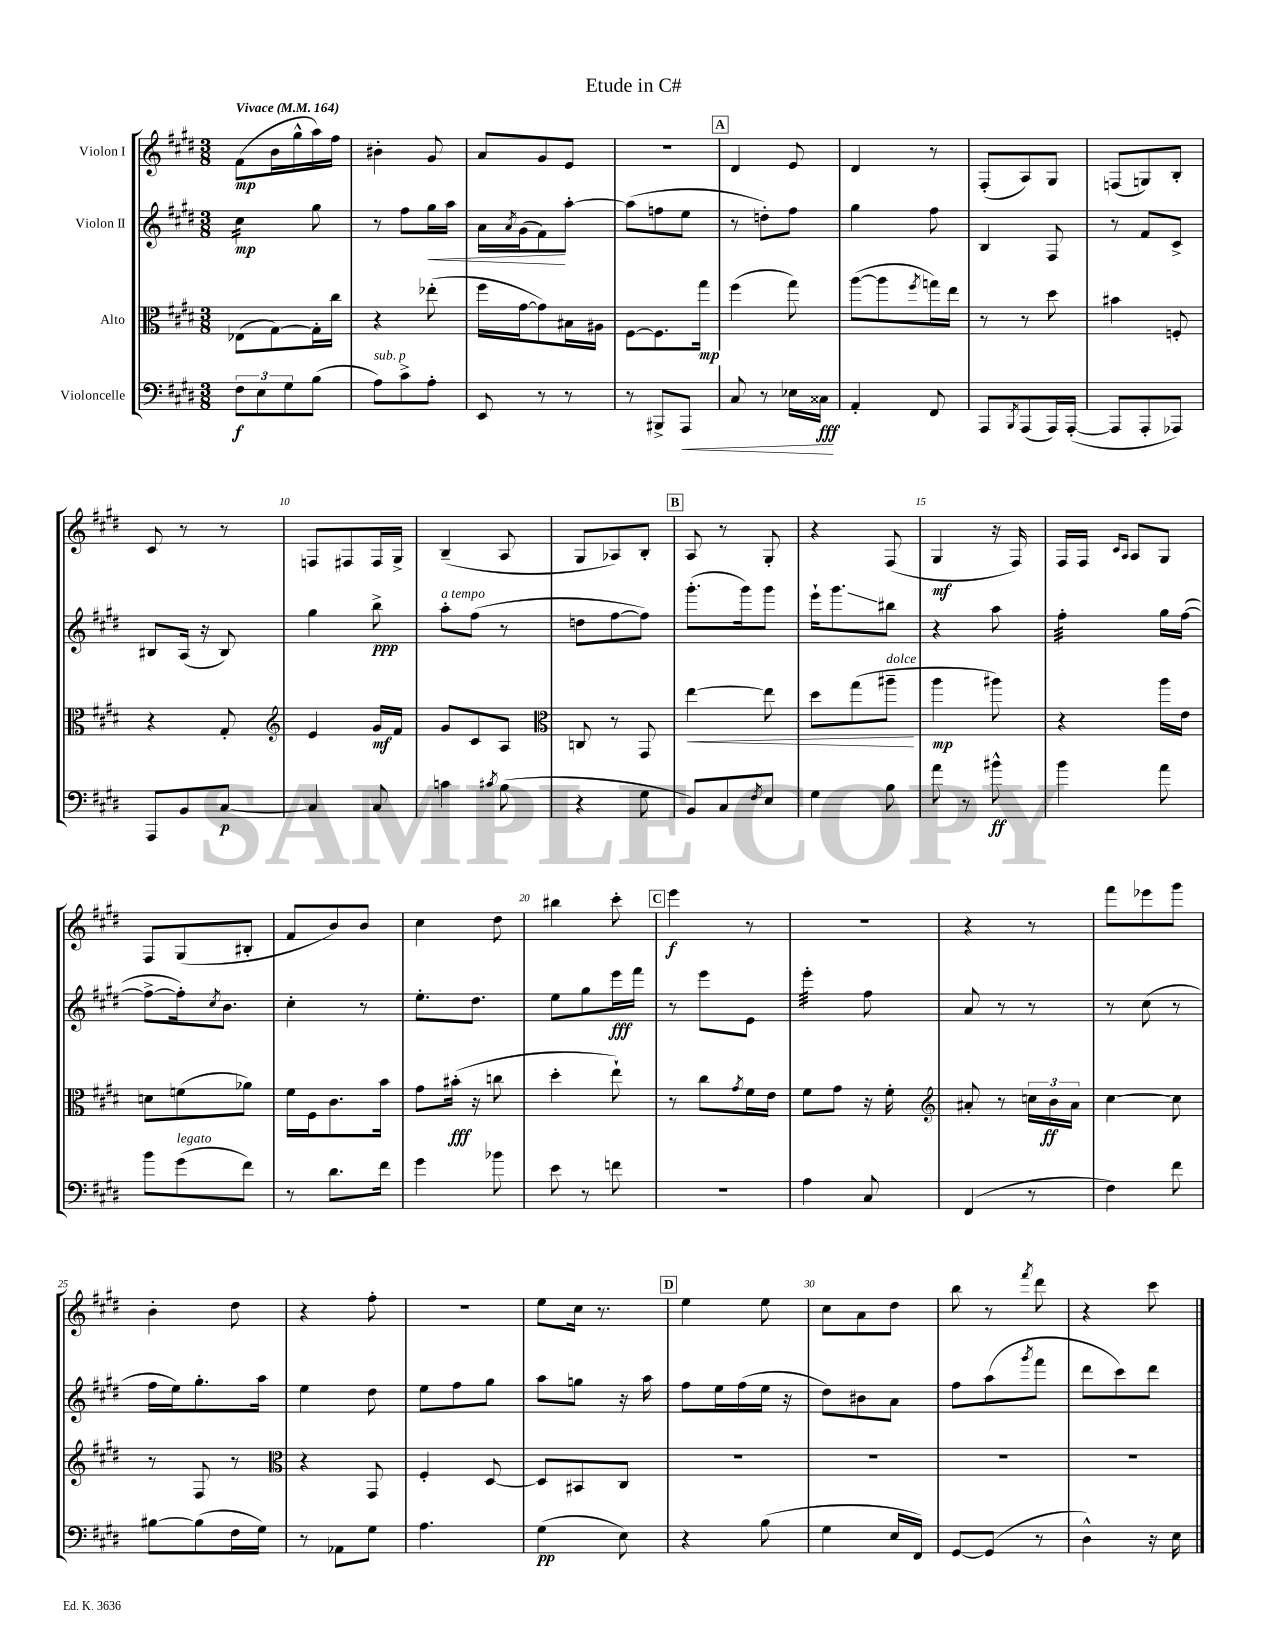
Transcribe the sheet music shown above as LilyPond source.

\header { title = "Etude in C#" }
<<
\new StaffGroup <<
\new Staff = "s0" \with { instrumentName = "Violon I" } {
    \clef treble \key e \major \numericTimeSignature \time 3/8 \tempo "Vivace" 4 = 164
    fis'8\mp( b'16 gis''16-^ a''16) fis''16 |
    bis'4-. gis'8 |
    a'8 gis'8 e'8 |
    r4. |
    \mark \markup { \box "A" } dis'4 e'8 |
    dis'4 r8 |
    fis8-.( a8) gis8 |
    f8( g8) b8-. |
    cis'8 r8 r8 |
    f8 fis8 fis16 gis16-> |
    b4--( a8 |
    gis8 aes8) b8-. |
    \mark \markup { \box "B" } a8 r8 gis8-. |
    r4 fis8( |
    gis4\mf r16 fis16) |
    fis16 fis16 \grace { cis'16 a16 } a8 gis8 |
    fis8 gis8( bis8-. |
    fis'8 b'8) b'8 |
    cis''4 dis''8 |
    bis''4 cis'''8-. |
    \mark \markup { \box "C" } e'''4\f r8 |
    R4. |
    r4 r8 |
    fis'''8 ees'''8 gis'''8 |
    b'4-. dis''8 |
    r4 fis''8-. |
    R4. |
    e''8 cis''16 r8. |
    \mark \markup { \box "D" } e''4 e''8 |
    cis''8 a'8 dis''8 |
    b''8 r8 \acciaccatura { fis'''8 } dis'''8 |
    r4 cis'''8 \bar "|." |
}
\new Staff = "s1" \with { instrumentName = "Violon II" } {
    \clef treble \key e \major \numericTimeSignature \time 3/8
    cis''4:16\mp gis''8 |
    r8 fis''8 gis''16\< a''16 |
    a'16 \acciaccatura { a'8 } gis'16( fis'8\!) a''8~-. |
    a''8( f''8 e''8 |
    \mark \markup { \box "A" } r8 d''8-.) fis''8 |
    gis''4 fis''8 |
    b4 fis8 |
    r8 fis'8 cis'8-> |
    bis8 a16( r16 bis8) |
    gis''4 b''8->\ppp |
    a''8-.^\markup { \italic "a tempo" } fis''8( r8 |
    d''8 fis''8~ fis''8) |
    \mark \markup { \box "B" } gis'''8.-.( gis'''16) gis'''8 |
    e'''16-! gis'''8.\glissando bis''8 |
    r4 a''8 |
    fis''4:32-. gis''16 fis''16~( |
    fis''8~-> fis''16-.) \acciaccatura { cis''8 } b'8. |
    cis''4-. r8 |
    e''8.-. dis''8. |
    e''8 gis''8 e'''16\fff fis'''16 |
    \mark \markup { \box "C" } r8 e'''8 e'8 |
    e'''4:32-. fis''8 |
    a'8 r8 r8 |
    r8 cis''8( r8 |
    fis''16 e''16) gis''8.-. a''16 |
    e''4 dis''8 |
    e''8 fis''8 gis''8 |
    a''8 g''8 r16 a''16 |
    \mark \markup { \box "D" } fis''8 e''16 fis''16( e''16 r16 |
    dis''8) bis'8 a'8 |
    fis''8 a''8( \acciaccatura { gis'''8 } fis'''8 |
    dis'''8 cis'''8) dis'''8 \bar "|." |
}
\new Staff = "s2" \with { instrumentName = "Alto" } {
    \clef alto \key e \major \numericTimeSignature \time 3/8
    ees8( gis8~) gis16-. cis''16 |
    r4 ees''8-.( |
    fis''16 gis'16~ gis'8) bis16 ais16 |
    fis8~ fis8. gis''16\mp |
    \mark \markup { \box "A" } fis''4( gis''8) |
    a''8~( a''8 \acciaccatura { fis''8 } g''16) e''16 |
    r8 r8 dis''8 |
    bis'4 f8-. |
    r4 gis8-. |
    \clef treble e'4 gis'16\mf fis'16 |
    gis'8 cis'8 a8 |
    \clef alto c8 r8 gis,8 |
    \mark \markup { \box "B" } e''4~\< e''8 |
    dis''8 gis''8( ais''8--\!^\markup { \italic "dolce" } |
    a''4\mp ais''8) |
    r4 a''16 e'16 |
    d'8 f'8( aes'8) |
    fis'16 fis16 cis'8. b'16 |
    gis'8 bis'16-.\fff( r16 c''8 |
    dis''4-. e''8-!) |
    \mark \markup { \box "C" } r8 cis''8 \acciaccatura { gis'8 } fis'16 e'16 |
    fis'8 gis'8 r16 fis'16-. |
    \clef treble ais'8-. r8 \tuplet 3/2 { c''16 b'16\ff ais'16 } |
    cis''4~ cis''8 |
    r8 fis8 r8 |
    \clef alto r4 gis,8 |
    fis4-. dis8~ |
    dis8 bis,8 cis8 |
    \mark \markup { \box "D" } R4. |
    R4. |
    R4. |
    R4. \bar "|." |
}
\new Staff = "s3" \with { instrumentName = "Violoncelle" } {
    \clef bass \key e \major \numericTimeSignature \time 3/8
    \tuplet 3/2 { fis8\f e8 gis8 } b8( |
    a8^\markup { \italic "sub. p" }) cis'8-> a8-. |
    e,8 r8 r8 |
    r8 bis,,8-> a,,8\< |
    \mark \markup { \box "A" } cis8 r8 ees16 cisis16\fff\! |
    a,4-. fis,8 |
    a,,8 \acciaccatura { b,,8 } a,,8( a,,16) a,,16~-.( |
    a,,8 a,,8-. aes,,8) |
    a,,8 b,8 cis8~\p |
    cis4 cis8 |
    c'4 \acciaccatura { cis'8 } b8( |
    r4 gis8 |
    \mark \markup { \box "B" } b,8) cis8 \acciaccatura { fis8 } e8 |
    gis4 b8 |
    a'8 r8 bis'8-^\ff |
    b'4 a'8 |
    b'8 gis'8^\markup { \italic "legato" }( fis'8) |
    r8 dis'8. fis'16 |
    gis'4 bes'8 |
    e'8 r8 f'8 |
    \mark \markup { \box "C" } R4. |
    a4 cis8 |
    fis,4( r8 |
    fis4) fis'8 |
    bis8~ bis8( fis16 gis16) |
    r8 aes,8 gis8 |
    a4. |
    gis4\pp( e8) |
    \mark \markup { \box "D" } r4 b8( |
    gis4 e16 fis,16) |
    gis,8~ gis,8( r8 |
    dis4-^) r16 e16 \bar "|." |
}
>>
>>
\layout { \context { \Score \override BarNumber.break-visibility = ##(#f #t #t) barNumberVisibility = #(every-nth-bar-number-visible 5) } }
